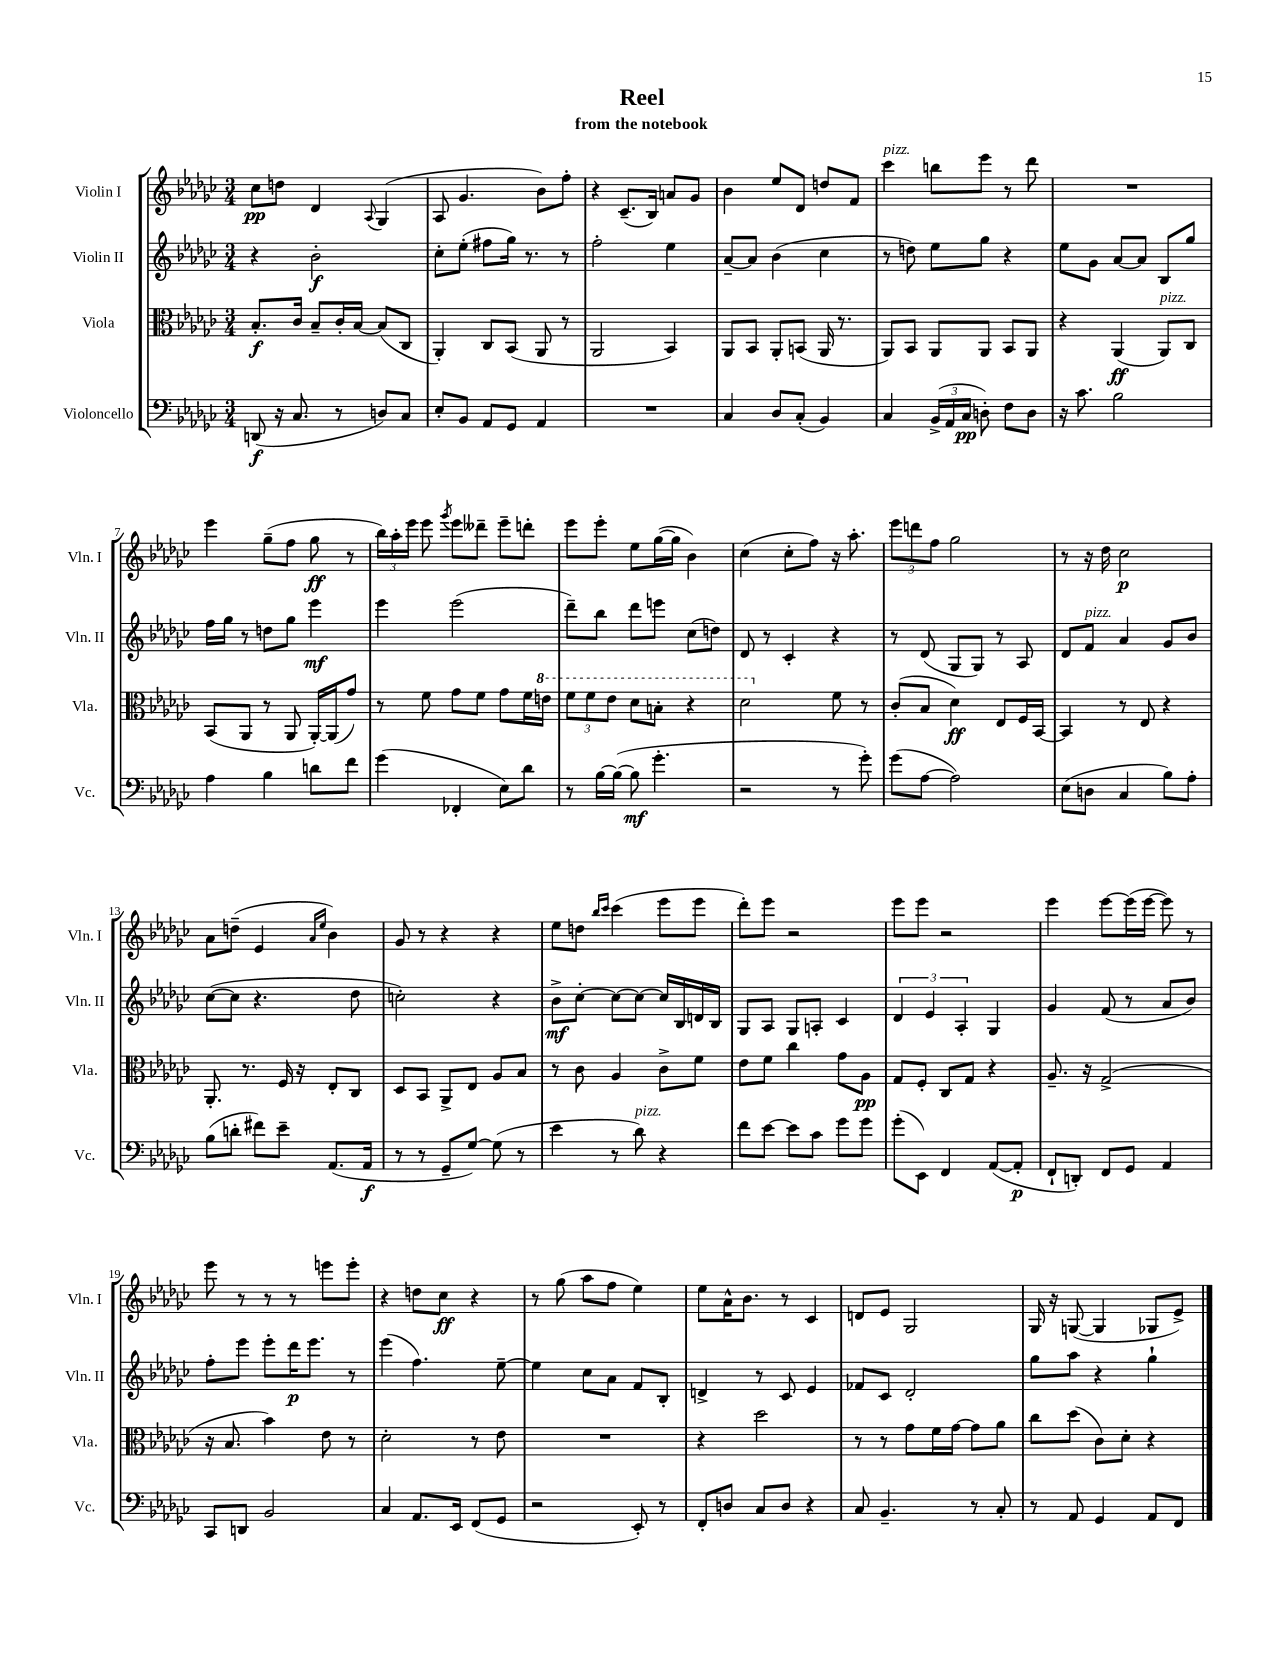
\header { title = "Reel" subtitle = "from the notebook" }
<<
\new StaffGroup <<
\new Staff = "s0" \with { instrumentName = "Violin I" shortInstrumentName = "Vln. I" } {
    \clef treble \key ges \major \numericTimeSignature \time 3/4
    \autoBeamOff ces''8[\pp d''8] des'4 \appoggiatura { aes8 } ges4( |
    aes8 ges'4. bes'8[) f''8]-. |
    r4 ces'8.[--( bes16]) a'8[ ges'8] |
    bes'4 ees''8[ des'8] d''8[ f'8] |
    ces'''4^\markup { \italic "pizz." } b''8[ ees'''8] r8 des'''8 |
    R2. |
    ees'''4 ges''8[--( f''8] ges''8\ff r8 |
    \tuplet 3/2 { bes''16[) aes''16-. ees'''16] } ees'''8 \acciaccatura { ges'''8 } ees'''8[ deses'''8]-- ees'''8[-- d'''8]-. |
    ees'''8[ ees'''8]-. ees''8[ ges''16~( ges''16] bes'4) |
    ces''4( ces''8[-. f''8]) r16 aes''8.-. |
    \tuplet 3/2 { ees'''8[ d'''8 f''8] } ges''2 |
    r8 r16 des''16 ces''2\p |
    aes'8[ d''8]--( ees'4 \grace { aes'16[ ees''16] } bes'4) |
    ges'8 r8 r4 r4 |
    ees''8[ d''8] \grace { bes''16[ ces'''16] } ces'''4( ees'''8[ ees'''8] |
    des'''8[-.) ees'''8] r2 |
    ees'''8[ ees'''8] r2 |
    ees'''4 ees'''8[~ ees'''16( ees'''16]~ ees'''8) r8 |
    ees'''8 r8 r8 r8 e'''8[ e'''8]-. |
    r4 d''8[ ces''8]\ff r4 |
    r8 ges''8( aes''8[ f''8] ees''4) |
    ees''8[ aes'16-^ bes'8.] r8 ces'4 |
    d'8[ ees'8] ges2 |
    ges16 r16 g8~( g4 ges8[ ees'8]->) \bar "|." |
}
\new Staff = "s1" \with { instrumentName = "Violin II" shortInstrumentName = "Vln. II" } {
    \clef treble \key ges \major \numericTimeSignature \time 3/4
    \autoBeamOff r4 bes'2-.\f |
    ces''8[-. ees''8]-.( fis''8[ ges''16]) r8. r8 |
    f''2-. ees''4 |
    aes'8[~-- aes'8] bes'4( ces''4 |
    r8 d''8) ees''8[ ges''8] r4 |
    ees''8[ ges'8] aes'8[~ aes'8] bes8[ ges''8] |
    f''16[ ges''16] r8 d''8[ ges''8] ees'''4\mf |
    ees'''4 ees'''2( |
    des'''8[--) bes''8] des'''8[ e'''8] ces''8[( d''8]) |
    des'8 r8 ces'4-. r4 |
    r8 des'8( ges8[ ges8]) r8 aes8 |
    des'8[ f'8]^\markup { \italic "pizz." } aes'4 ges'8[ bes'8] |
    ces''8[~( ces''8] r4. des''8 |
    c''2-.) r4 |
    bes'8[->\mf ces''8]~-. ces''8[~ ces''8]~ ces''16[ bes16 d'16 bes16] |
    ges8[ aes8] ges8[ a8]-. ces'4 |
    \tuplet 3/2 { des'4 ees'4 aes4-. } ges4 |
    ges'4 f'8( r8 aes'8[ bes'8]) |
    f''8[-. ees'''8] ees'''8[-. des'''16\p ees'''8.] r8 |
    ees'''4( f''4.) ees''8~-- |
    ees''4 ces''8[ aes'8] f'8[ bes8]-. |
    d'4-> r8 ces'8 ees'4 |
    fes'8[ ces'8] des'2-. |
    ges''8[ aes''8] r4 ges''4-! \bar "|." |
}
\new Staff = "s2" \with { instrumentName = "Viola" shortInstrumentName = "Vla." } {
    \clef alto \key ges \major \numericTimeSignature \time 3/4
    \autoBeamOff bes8.[-.\f ces'16] bes8[-- ces'16-. bes16]~ bes8[( ces8] |
    aes,4-.) ces8[ bes,8]( aes,8 r8 |
    aes,2 bes,4) |
    aes,8[ bes,8] aes,8[-. b,8]( aes,16 r8. |
    aes,8[) bes,8] aes,8[ aes,8] bes,8[ aes,8] |
    r4 aes,4\ff( aes,8[^\markup { \italic "pizz." }) ces8] |
    bes,8[( aes,8] r8 aes,8 aes,16[~-.) aes,16( ges'8]) |
    r8 f'8 ges'8[ f'8] ges'8[ f'16 \ottava #1 e''16] |
    \tuplet 3/2 { f''8[ f''8 ees''8] } des''8[ b'8]-. r4 |
    des''2 \ottava #0 f'8 r8 |
    ces'8[-.( bes8] des'4\ff) ees8[ f16 bes,16]~ |
    bes,4 r8 ees8 r4 |
    aes,8.-. r8. f16 r16 ees8[-. ces8] |
    des8[ bes,8] aes,8[-> ees8] aes8[ bes8] |
    r8 ces'8 aes4 ces'8[-> f'8] |
    ees'8[ f'8] ces''4 ges'8[ aes8]\pp |
    ges8[ f8]-. ces8[ ges8] r4 |
    aes8.-- r16 ges2->( |
    r16 bes8. bes'4) ees'8 r8 |
    des'2-. r8 ees'8 |
    R2. |
    r4 des''2 |
    r8 r8 ges'8[ f'16 ges'16]~ ges'8[ aes'8] |
    ces''8[ des''8]( ces'8[) des'8]-. r4 \bar "|." |
}
\new Staff = "s3" \with { instrumentName = "Violoncello" shortInstrumentName = "Vc." } {
    \clef bass \key ges \major \numericTimeSignature \time 3/4
    \autoBeamOff d,8\f( r16 ces8. r8 d8[) ces8] |
    ees8[-. bes,8] aes,8[ ges,8] aes,4 |
    R2. |
    ces4 des8[ ces8]-.( bes,4) |
    ces4 \tuplet 3/2 { bes,16[->( aes,16 ces16]\pp } d8-.) f8[ d8] |
    r16 ces'8. bes2 |
    aes4 bes4 d'8[ f'8] |
    ges'4( fes,4-. ees8[) des'8] |
    r8 bes16[~ bes16]~( bes8\mf ges'4.-. |
    r2 r8 ges'8-.) |
    ges'8[( aes8]~ aes2) |
    ees8[( d8] ces4 bes8[) aes8]-. |
    bes8[( d'8]-. fis'8[) ees'8]-- aes,8.[( aes,16]\f |
    r8 r8 ges,8[-- ges8]~) ges8( r8 |
    ees'4 r8 des'8^\markup { \italic "pizz." }) r4 |
    f'8[ ees'8]~ ees'8[ ces'8] ges'8[ ges'8] |
    ges'8[-.( ees,8]) f,4 aes,8[~( aes,8]-.\p |
    f,8[-! d,8]-.) f,8[ ges,8] aes,4 |
    ces,8[ d,8] bes,2 |
    ces4 aes,8.[ ees,16] f,8[( ges,8] |
    r2 ees,8-.) r8 |
    f,8[-. d8] ces8[ d8] r4 |
    ces8 bes,4.-- r8 ces8-. |
    r8 aes,8 ges,4 aes,8[ f,8] \bar "|." |
}
>>
>>
